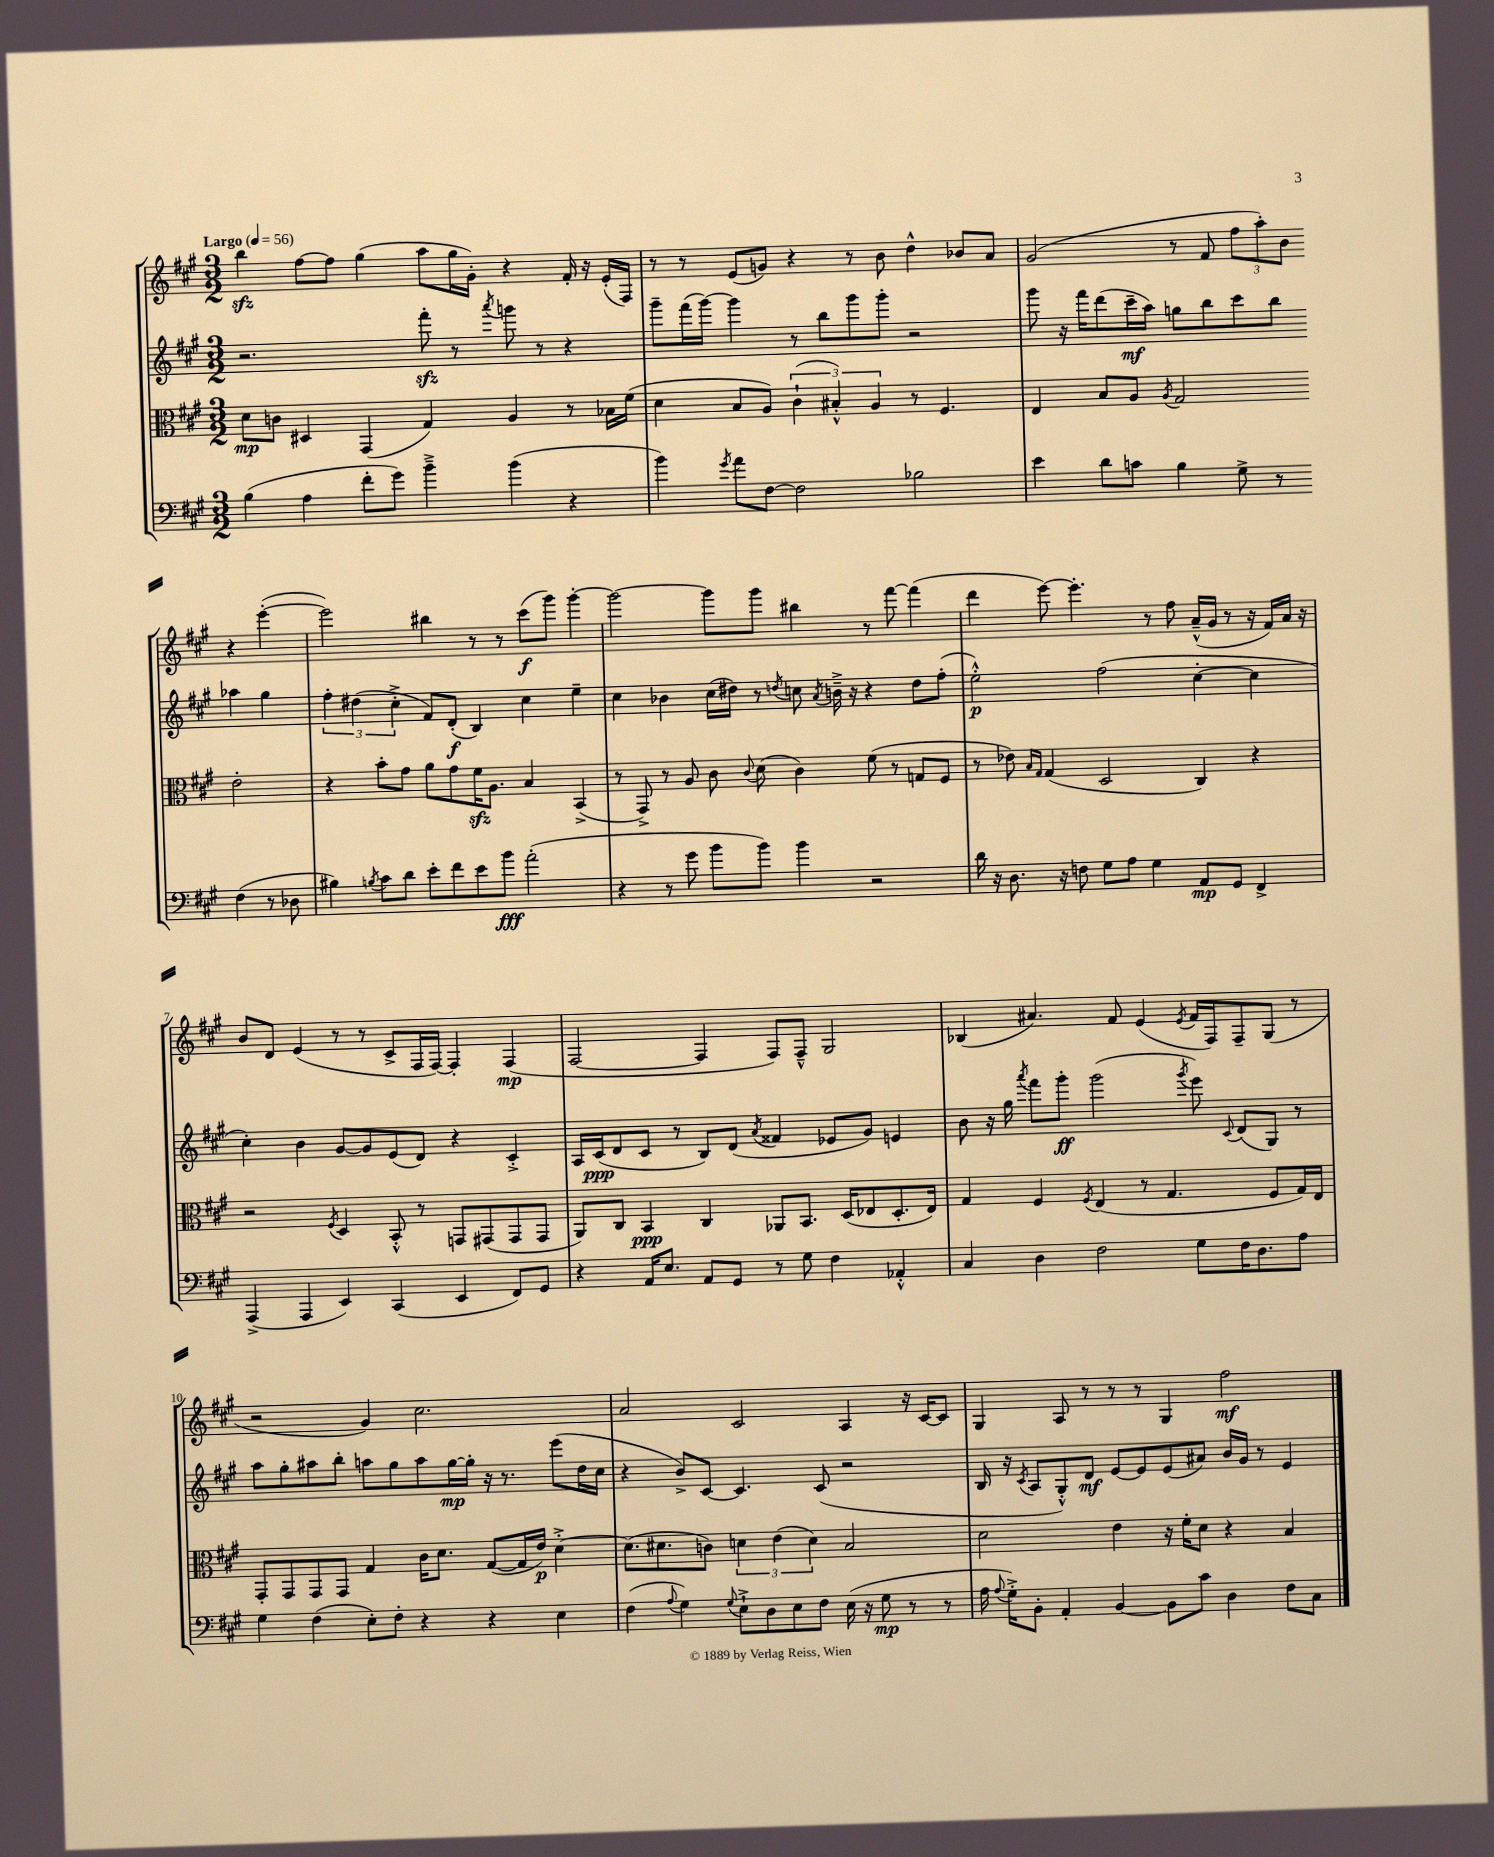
<<
\new StaffGroup <<
\new Staff = "s0" {
    \clef treble \key a \major \numericTimeSignature \time 3/2 \tempo "Largo" 4 = 56
    \autoBeamOff b''4\sfz fis''8[~ fis''8] gis''4( a''8[ gis''16 gis'16]-.) r4 fis'16-. r16 e'16[-.( fis16]) |
    r8 r8 e'8[( g'8]) r4 r8 b'8 d''4-^ bes'8[ a'8] |
    gis'2( r8 fis'8 \tuplet 3/2 { fis''8[ a''8-.) b'8] } r4 e'''4~-.( |
    e'''2) bis''4 r8 r8 cis'''8[\f( gis'''8]) gis'''4~-. |
    gis'''2~ gis'''8[ gis'''8] bis''4 r8 fis'''8~ fis'''4( |
    d'''4 e'''8~) e'''4.-. r8 fis''8 a'16[---^( gis'16] r8 r16 fis'16[) a'16] r16 |
    b'8[ d'8] e'4( r8 r8 cis'8[-> fis16 fis16]~) fis4-. fis4\mp( |
    fis2~ fis4 fis8[) fis8]---^ gis2 |
    bes4( ais'4.) fis'8 e'4( \acciaccatura { e'8 } fis'16[ fis16) fis8-- gis8]( r8 |
    r2 gis'4) cis''2. |
    a'2 cis'2 a4 r16 cis'16[~ cis'8] |
    gis4 a8 r8 r8 r8 gis4 fis''2\mf \bar "|." |
}
\new Staff = "s1" {
    \clef treble \key a \major \numericTimeSignature \time 3/2
    \autoBeamOff r2. fis'''8-.\sfz r8 \acciaccatura { a'''8 } g'''8 r8 r4 |
    gis'''8[-- fis'''16( gis'''16]~) gis'''4 r8 b''8[ gis'''8 gis'''8]-. r2 |
    gis'''8 r16 fis'''16[ d'''8( cis'''16--\mf a''16]) g''8[ b''8 cis'''8 b''8] aes''4 g''4 |
    \tuplet 3/2 { fis''4-. dis''4( cis''4-.-> } fis'8[) d'8]-.\f( b4) cis''4 e''4-- |
    cis''4 bes'4 cis''16[( dis''16]) r8 \acciaccatura { d''8 } c''8 \acciaccatura { a'8 } b'16---> r16 r4 d''8[ fis''8]-.( |
    e''2-.-^\p) fis''2( cis''4~-. cis''4 |
    cis''4-.) b'4 gis'8[~ gis'8 e'8( d'8]) r4 cis'4-.-> |
    a16[ cis'16\ppp( d'8 cis'8] r8 b8[) d'8]( \acciaccatura { a'8 } fisis'4 ees'8[ gis'8]) e'4 |
    b'8 r16 gis''16 \acciaccatura { a'''8 } fis'''8[ gis'''8]-.\ff gis'''2( \acciaccatura { gis'''8 } e'''8) \appoggiatura { cis'8 } d'8[( gis8]) r8 |
    a''8[ gis''8-. ais''8 b''8]-. a''8[ gis''8 a''8 gis''16~\mp gis''16]-. r16 r8. e'''8[( d''16 cis''16] |
    r4 b'8[->) cis'8]~ cis'4. cis'8( r2 |
    b16 r16 \acciaccatura { cis'8 } a8[ gis8-.-^) d'8]\mf e'8[~ e'8 e'8( ais'8]) b'16[ gis'16] r8 e'4 \bar "|." |
}
\new Staff = "s2" {
    \clef alto \key a \major \numericTimeSignature \time 3/2
    \autoBeamOff d'8[\mp c'8] dis4 gis,4( gis4) a4 r8 bes16[ fis'16]( |
    d'4 b8[ a8]) \tuplet 3/2 { cis'4-!( bis4-.-^) a4 } r8 fis4. |
    e4 b8[ a8] \acciaccatura { a8 } gis2 e'2-. |
    r4 b'8[-. gis'8] a'8[ gis'8 fis'16\sfz a8.] b4 b,4->( |
    r8 gis,8->) r8 a8 cis'8 \appoggiatura { cis'8 } d'8( cis'4) fis'8( r8 g8[ fis8] |
    r8 ees'8) \grace { b16[ gis16] } gis4( d2 cis4) r4 |
    r2 \acciaccatura { fis8 } d4 b,8-.-^ r8 g,8[ gis,8( gis,8 gis,8] |
    a,8[) cis8] b,4\ppp cis4 aes,8[ b,8.] d16[( ees8 d8.-. ees16]) |
    gis4 fis4 \acciaccatura { fis8 } e4( r8 gis4. fis8[ gis16) e16] |
    gis,8[-. gis,8 gis,8 gis,8] gis4 cis'16[ d'8.] gis8[~( gis16 e'16]\p) d'4~-.-> |
    d'8.[( dis'8. c'8]) \tuplet 3/2 { d'4 e'4( d'4) } b2 |
    d'2 e'4 r16 fis'16[-. d'8] r4 b4 \bar "|." |
}
\new Staff = "s3" {
    \clef bass \key a \major \numericTimeSignature \time 3/2
    \autoBeamOff b4( a4 fis'8[-. gis'8]) b'4---> b'4( r4 |
    b'4) \acciaccatura { gis'8 } a'8[ fis8]~ fis2 bes2 |
    e'4 d'8[ c'8] b4 gis8-> r8 fis4( r8 des8 |
    bis4) \acciaccatura { b8 } cis'8[ d'8] e'8[-. fis'8 e'8 b'8]\fff a'2-.( |
    r4 r8 gis'8 b'8[ b'8]) b'4 r2 |
    d'16 r16 d8. r16 f8 gis8[ a8] gis4 a,8[\mp gis,8] fis,4-> |
    a,,4->( a,,4 e,4) cis,4( e,4 fis,8[) gis,8] |
    r4 a,16[ e8.] a,8[ gis,8] r8 gis8 fis4 aes,4-.-^ |
    cis4 d4 fis2 gis8[ fis16 d8. a8] |
    gis4 fis4( e8[-.) fis8]-. r4 r4 e4 |
    fis4( \appoggiatura { a8 } gis4) \appoggiatura { gis8 } e8[-!-> d8 e8 fis8] e16( r16 gis8\mp r8 r8 |
    a16 \appoggiatura { a8 } gis16[-.->) b,8]-. a,4-. b,4~ b,8[ cis'8] d4 fis8[ cis8] \bar "|." |
}
>>
>>
